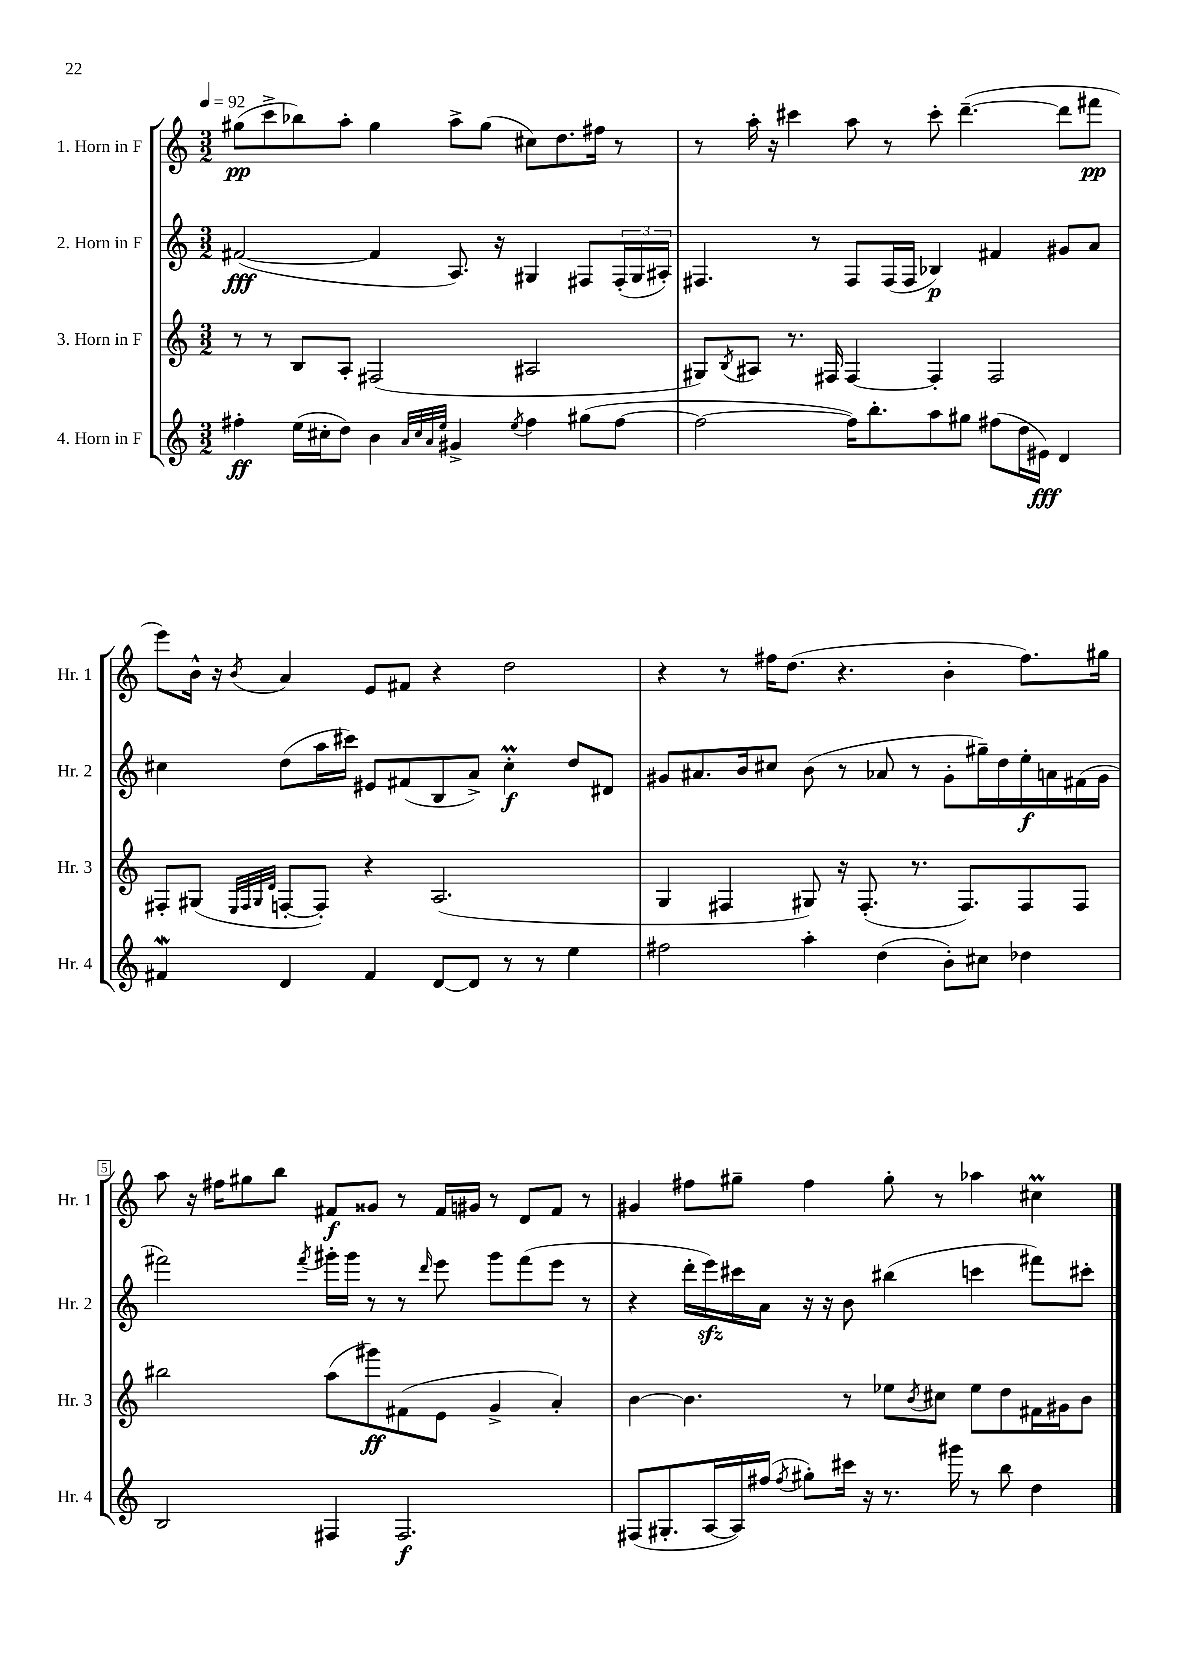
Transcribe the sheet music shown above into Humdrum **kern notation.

**kern	**kern	**kern	**kern
*staff4	*staff3	*staff2	*staff1
*clefG2	*clefG2	*clefG2	*clefG2
*k[]	*k[]	*k[]	*k[]
*M3/2	*M3/2	*M3/2	*M3/2
*MM92	*MM92	*MM92	*MM92
4ff#'	8r	([2f#	(8gg#
.	8r	.	8ccc^
(16ee	8B	.	8bb-)
16cc#'	.	.	.
8dd)	8A'	.	8aa'
4b	(2F#	4f#]	4gg#
32qqa	.	.	.
32qqcc#	.	.	.
32qqa	.	.	.
32qqee	.	.	.
4g#^	.	8.A)	8aa^
.	.	.	(8gg#
.	.	16r	.
8qee	.	.	.
4ff#	2A#	4G#	8cc#)
.	.	.	8.dd
(8gg#	.	8F#	.
.	.	.	16ff#
[8ff#	.	(24F#'	8r
.	.	24G#	.
.	.	24A#')	.
=	=	=	=
2ff#_	8G#)	4.F#	8r
.	8qB	.	.
.	8A#	.	16aa'
.	.	.	16r
.	8.r	.	4ccc#
.	.	8r	.
.	16F#	.	.
16ff#])	[4F#	8F#	8aa
8.bb'	.	.	.
.	.	(16F#	8r
.	.	16F#	.
8aa	4F#']	4B-)	8ccc#'
8gg#	.	.	([4.ddd~
(8ff#	2F#	4f#	.
16dd	.	.	.
16e#)	.	.	.
4d	.	8g#	8ddd]
.	.	8a	8fff#
=	=	=	=
4f#	8F#'	4cc#	8eee)
.	(8G#	.	16b^^
.	.	.	16r
.	32qqE	.	.
.	32qqF#	.	.
.	32qqG#	.	.
.	32qqd	.	8qb
4d	[8F'	(8dd	4a
.	8F'])	16aa	.
.	.	16ccc#)	.
4f#	4r	8e#	8e
.	.	(8f#	8f#
[8d	(2.A	8B	4r
8d]	.	8a^)	.
8r	.	4cc#'	2dd
8r	.	.	.
4ee	.	8dd	.
.	.	8d#	.
=	=	=	=
2ff#	4G	8g#	4r
.	.	8.a#	.
.	4F#	.	8r
.	.	16b	.
.	.	8cc#	16ff#
.	.	.	(8.dd
4aa'	8G#)	(8b	.
.	16r	8r	4.r
.	(8.F#'	.	.
(4dd	.	8a-	.
.	8.r	8r	.
8b')	.	8g#'	4b'
.	8.F#)	.	.
8cc#	.	16gg#~)	.
.	.	16dd	.
4dd-	8F#	16ee'	8.ff#)
.	.	16a	.
.	8F#	(16f#	.
.	.	16g#	16gg#
=	=	=	=
2B	2bb#	2fff#)	8aa
.	.	.	16r
.	.	.	16ff#
.	.	.	8gg#
.	.	.	8bb
.	.	8qfff#	.
4F#	(8aa	16ggg#'	8f#
.	.	16ggg#	.
.	8ggg#)	8r	8g##
2.F#	(8f#	8r	8r
.	.	16qqddd	.
.	8e	8eee	16f#
.	.	.	16g#
.	4g^	8ggg#	8r
.	.	(8fff#	8d
.	4a')	8eee	8f#
.	.	8r	8r
=	=	=	=
(8F#	[4b	4r	4g#
8.G#'	.	.	.
.	4.b]	16ddd'	8ff#
[16A	.	16eee)	.
16A])	.	16ccc#	8gg#~
(16ff#	.	16a	.
8qff#	.	.	.
8gg#')	.	16r	4ff#
.	.	16r	.
16ccc#	8r	8b	.
16r	.	.	.
8.r	8ee-	(4bb#	8gg#'
.	8qb	.	.
.	8cc#	.	8r
16ggg#	.	.	.
8r	8ee-	4ccc	4aa-
8bb	8dd	.	.
4dd	16f#	8fff#)	4cc#
.	16g#	.	.
.	8b	8ccc#'	.
==	==	==	==
*-	*-	*-	*-
